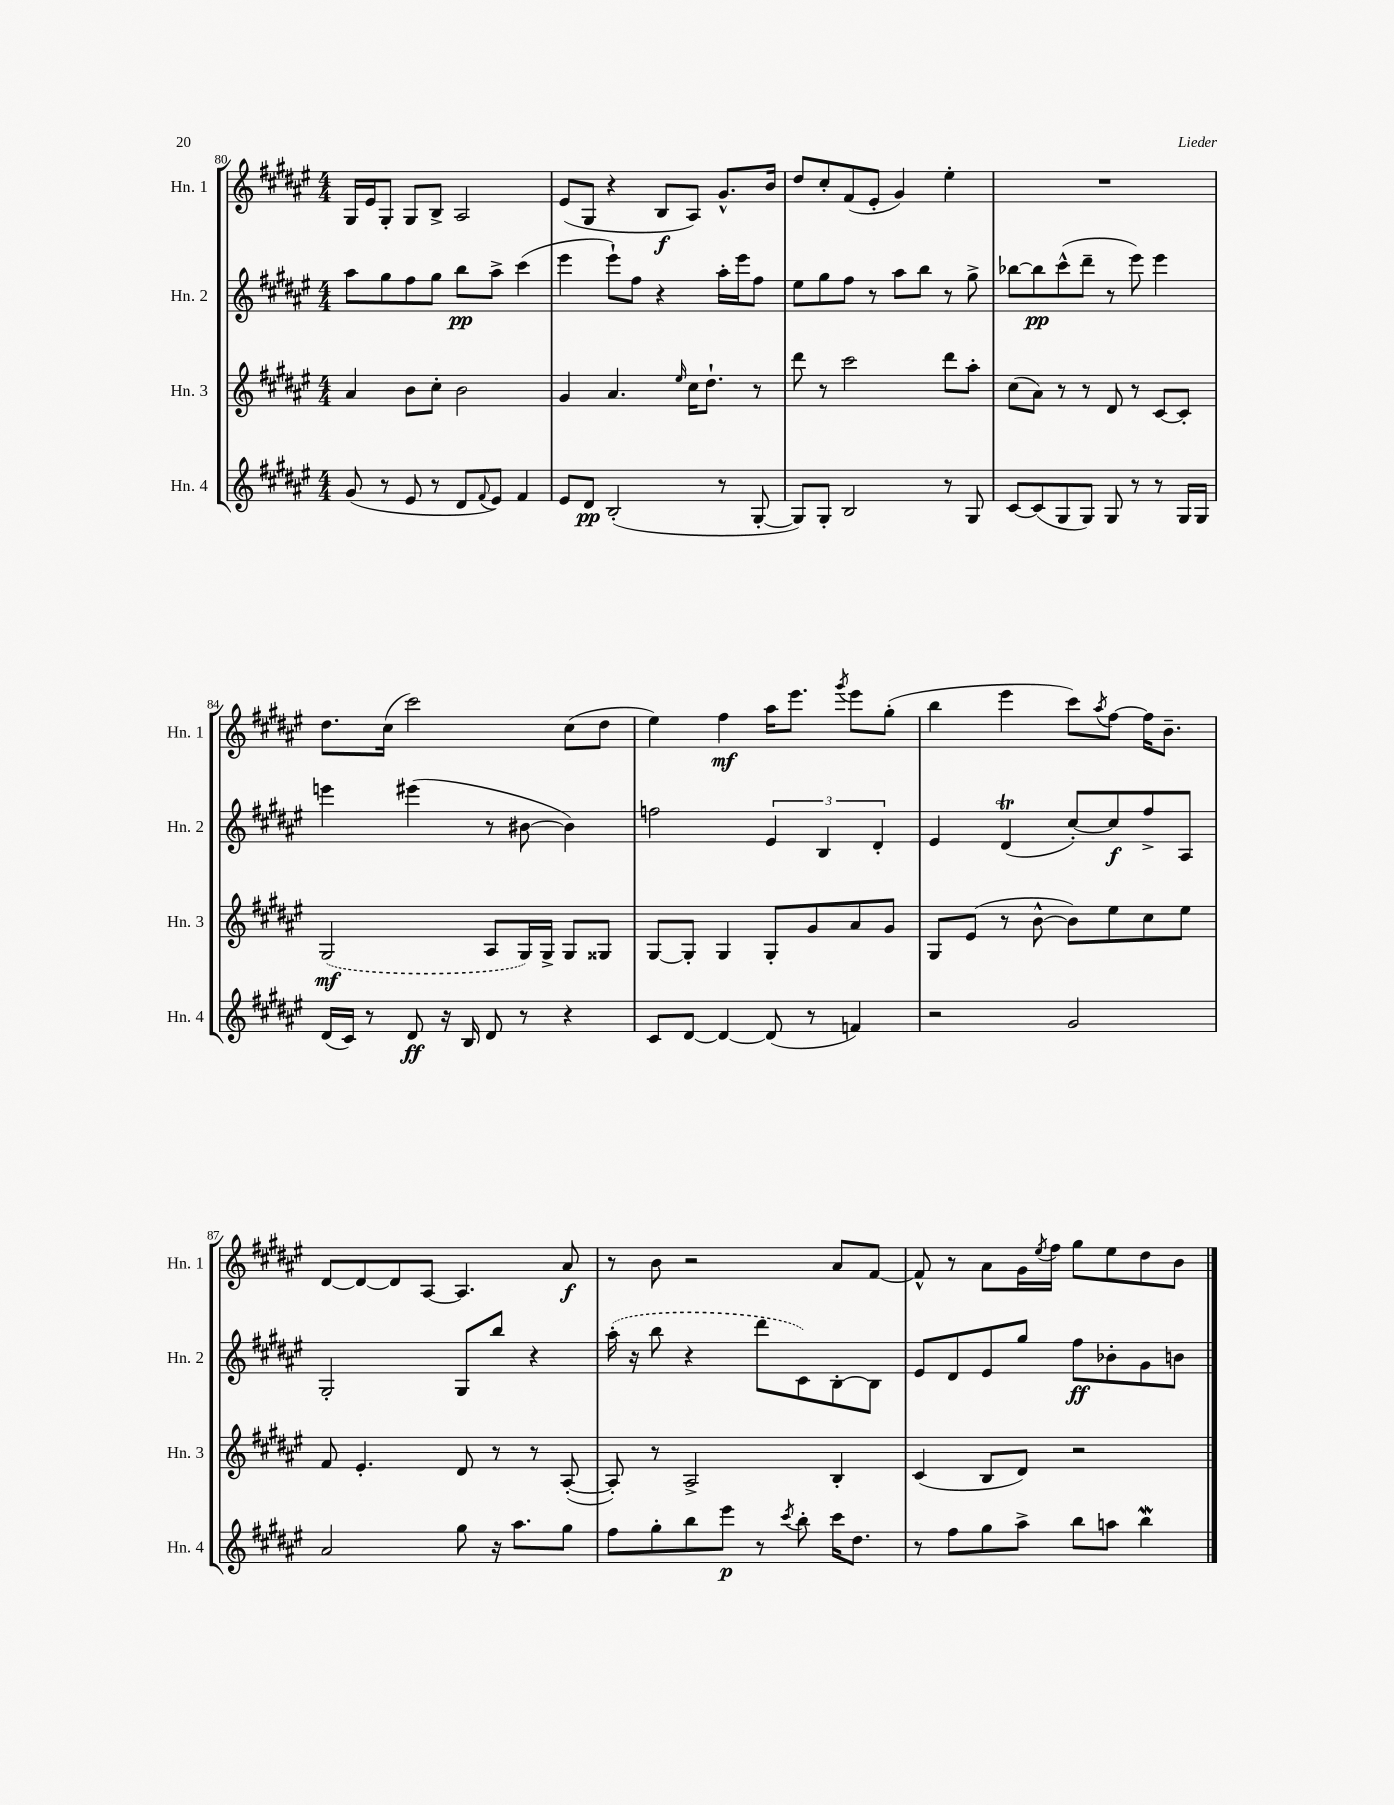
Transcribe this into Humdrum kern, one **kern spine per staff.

**kern	**kern	**kern	**kern
*staff4	*staff3	*staff2	*staff1
*clefG2	*clefG2	*clefG2	*clefG2
*k[f#c#g#d#a#e#]	*k[f#c#g#d#a#e#]	*k[f#c#g#d#a#e#]	*k[f#c#g#d#a#e#]
*M4/4	*M4/4	*M4/4	*M4/4
(8g#	4a#	8aa#	16G#
.	.	.	16e#
8r	.	8gg#	8G#'
8e#	8b	8ff#	8G#
8r	8cc#'	8gg#	8B^
8d#	2b	8bb	2A#
8qqf#	.	.	.
8e#)	.	8aa#^	.
4f#	.	(4ccc#	.
=	=	=	=
8e#	4g#	4eee#	(8e#
8d#	.	.	8G#
(2B'	4.a#	8eee#`)	4r
.	.	8ff#	.
.	.	4r	8B
.	16qqee#	.	.
.	16cc#	.	8A#)
.	8.dd#`	.	.
8r	.	16aa#'	8.g#^^
.	.	16eee#	.
[8G#'	8r	8ff#	.
.	.	.	16b
=	=	=	=
8G#])	8ddd#	8ee#	8dd#
8G#'	8r	8gg#	8cc#'
2B	2ccc#	8ff#	(8f#
.	.	8r	8e#'
.	.	8aa#	4g#)
.	.	8bb	.
8r	8ddd#	8r	4ee#'
8G#	8aa#'	8gg#^	.
=	=	=	=
[8c#	(8cc#	[8bb-	1r
(8c#]	8a#)	8bb-]	.
8G#	8r	(8ccc#^^	.
8G#)	8r	8ddd#~	.
8G#	8d#	8r	.
8r	8r	8eee#)	.
8r	[8c#	4eee#	.
16G#	8c#']	.	.
16G#	.	.	.
=	=	=	=
(16d#	(2G#	4eee	8.dd#
16c#)	.	.	.
8r	.	.	.
.	.	.	(16cc#
8d#	.	(4eee#	2ccc#)
16r	.	.	.
16B	.	.	.
8d#	8A#	8r	.
8r	16G#)	[8b#	.
.	16G#^	.	.
4r	8G#	4b#])	(8cc#
.	8G##	.	8dd#
=	=	=	=
8c#	[8G#	2ff	4ee#)
[8d#	8G#']	.	.
4d#_	4G#	.	4ff#
(8d#]	8G#'	6e#	16aa#
.	.	.	8.eee#
8r	8g#	.	.
.	.	6B	.
.	.	.	8qggg#
4f)	8a#	.	8eee#
.	.	6d#'	.
.	8g#	.	(8gg#'
=	=	=	=
2r	8G#	4e#	4bb
.	(8e#	.	.
.	8r	(4d#	4eee#
.	[8b^^	.	.
2g#	8b])	[8cc#')	8ccc#)
.	.	.	8qaa#
.	8ee#	8cc#]	[8ff#
.	8cc#	8ff#^	16ff#]
.	.	.	8.b~
.	8ee#	8A#	.
=	=	=	=
2a#	8f#	2G#'	[8d#
.	4.e#'	.	8d#_
.	.	.	8d#]
.	.	.	[8A#
8gg#	8d#	8G#	4.A#]
16r	8r	8bb	.
8.aa#	.	.	.
.	8r	4r	.
8gg#	([8A#'	.	8a#
=	=	=	=
8ff#	8A#'])	(16aa#'	8r
.	.	16r	.
8gg#'	8r	8bb	8b
8bb	2A#^	4r	2r
8eee#	.	.	.
8r	.	8ddd#	.
8qccc#	.	.	.
8bb'	.	8c#)	.
16ccc#	4B'	[8B'	8a#
8.dd#	.	.	.
.	.	8B]	[8f#
=	=	=	=
8r	(4c#	8e#	8f#^^]
8ff#	.	8d#	8r
8gg#	8B	8e#	8a#
8aa#^	8d#)	8gg#	16g#
.	.	.	8qee#
.	.	.	16ff#
8bb	2r	8ff#	8gg#
8aa	.	8b-'	8ee#
4bb	.	8g#	8dd#
.	.	8b	8b
==	==	==	==
*-	*-	*-	*-
